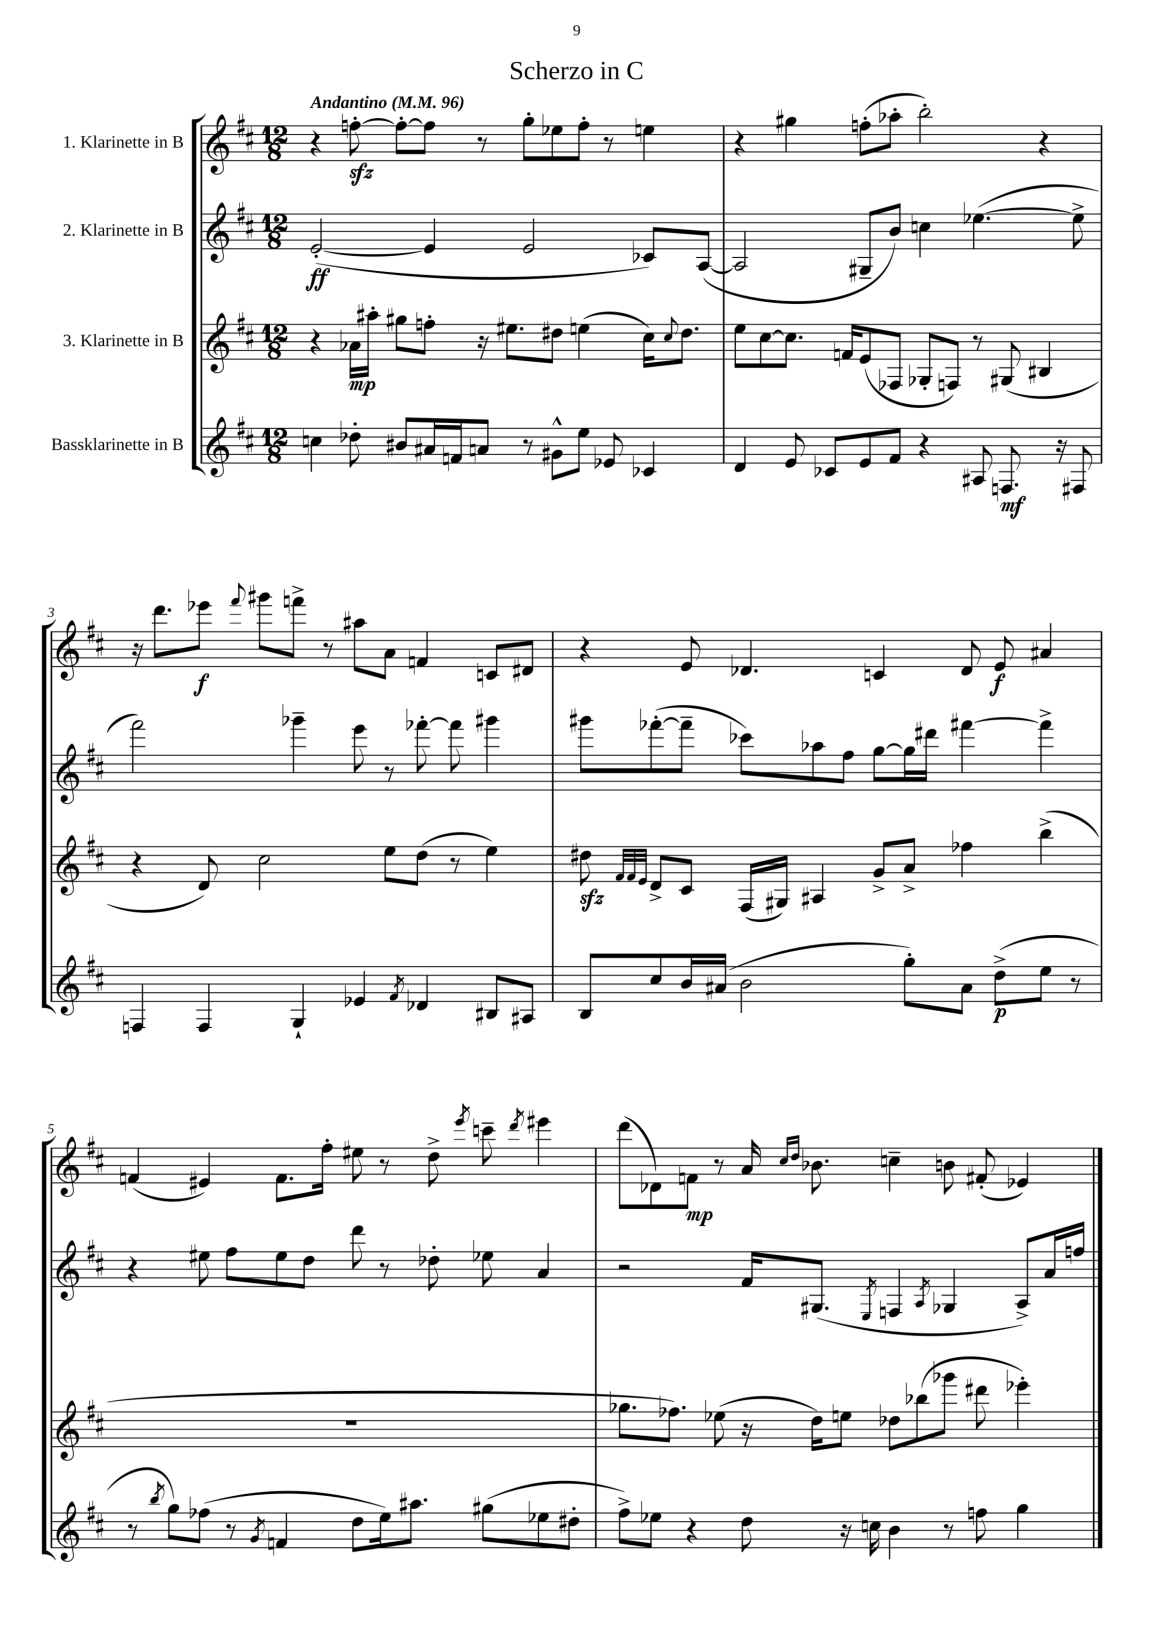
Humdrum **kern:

**kern	**kern	**kern	**kern
*staff4	*staff3	*staff2	*staff1
*clefG2	*clefG2	*clefG2	*clefG2
*k[f#c#]	*k[f#c#]	*k[f#c#]	*k[f#c#]
*M12/8	*M12/8	*M12/8	*M12/8
*MM96	*MM96	*MM96	*MM96
4cc	4r	([2e'	4r
8dd-'	16a-	.	[8ff'
.	16aa#'	.	.
8b#	8gg#	.	8ff'_
16a#	8ff'	4e]	8ff]
16f	.	.	.
8a	16r	.	8r
.	8.ee#	.	.
8r	.	2e	8gg'
8g#^^	8dd#	.	8ee-
8ee	(4ee	.	8ff'
8e-	.	.	8r
4c-	16cc#)	8c-)	4ee
.	8qqcc#	.	.
.	8.dd#	.	.
.	.	([8A	.
=	=	=	=
4d	8ee	2A]	4r
.	[8cc#	.	.
8e	8.cc#]	.	4gg#
8c-	.	.	.
.	16f	.	.
8e	(8e	8G#~	(8ff'
8f#	8F-	8b)	8aa-'
4r	8G-'	4cc	2bb')
.	8F)	.	.
8A#	8r	([4.ee-	.
8.F	(8G#	.	.
.	4B#	.	4r
16r	.	.	.
8F#	.	8ee-^]	.
=	=	=	=
4F	4r	2fff#)	16r
.	.	.	8.ddd
4F	8d)	.	8eee-
.	.	.	8qqfff#
.	2cc#	.	8ggg#
4G`	.	4ggg-~	8fff^
.	.	.	8r
4e-	.	8eee	8aa#
.	8ee	8r	8a
8qf#	.	.	.
4d-	(8dd	[8fff-'	4f
.	8r	8fff-]	.
8B#	4ee)	4ggg#	8c
8A#	.	.	8d#
=	=	=	=
8B	8dd#	8ggg#	4r
.	32qqf#	.	.
.	32qqf#	.	.
.	32qqe	.	.
8cc#	8d^	([8fff-'	.
16b	8c#	8fff-~]	8e
(16a#	.	.	.
2b	(16F#	8ccc-)	4.d-
.	16G#)	.	.
.	4A#	8aa-	.
.	.	8ff#	.
.	8g^	[8gg	4c
8gg')	8a^	16gg]	.
.	.	16ddd#	.
8a#	4ff-	[4fff#	8d-
(8dd^	.	.	8e
8ee	(4bb^	4fff#^]	4a#
8r	.	.	.
=	=	=	=
8r	1.r	4r	(4f
8qbb	.	.	.
8gg)	.	.	.
(8ff-	.	8ee#	4e#)
8r	.	8ff#	.
8qg	.	.	.
4f	.	8ee#	8.f
.	.	8dd	.
.	.	.	16ff#'
8dd	.	8ddd	8ee#
16ee)	.	8r	8r
8.aa#	.	.	.
.	.	8dd-'	8dd^
.	.	.	8qeee
(8gg#	.	8ee-	8ccc~
.	.	.	8qddd
8ee-	.	4a	4eee#
8dd#'	.	.	.
=	=	=	=
8ff#^)	8.gg-	2r	(8ddd
8ee-	.	.	8d-)
.	8.ff-)	.	.
4r	.	.	8f
.	(8ee-	.	8r
8dd	16r	16f#	16a
.	.	.	16qqcc#
.	.	.	16qqdd
.	16dd)	(8.G#	8.b-
16r	8ee	.	.
16cc	.	.	.
.	.	8qE	.
4b	8dd-	4F	4cc~
.	(8bb-	.	.
.	.	8qA	.
8r	8ggg-	4G-	8b
8ff	8ddd#	.	(8f#'
4gg	4eee-')	8A^)	4e-)
.	.	16a	.
.	.	16ff	.
==	==	==	==
*-	*-	*-	*-
